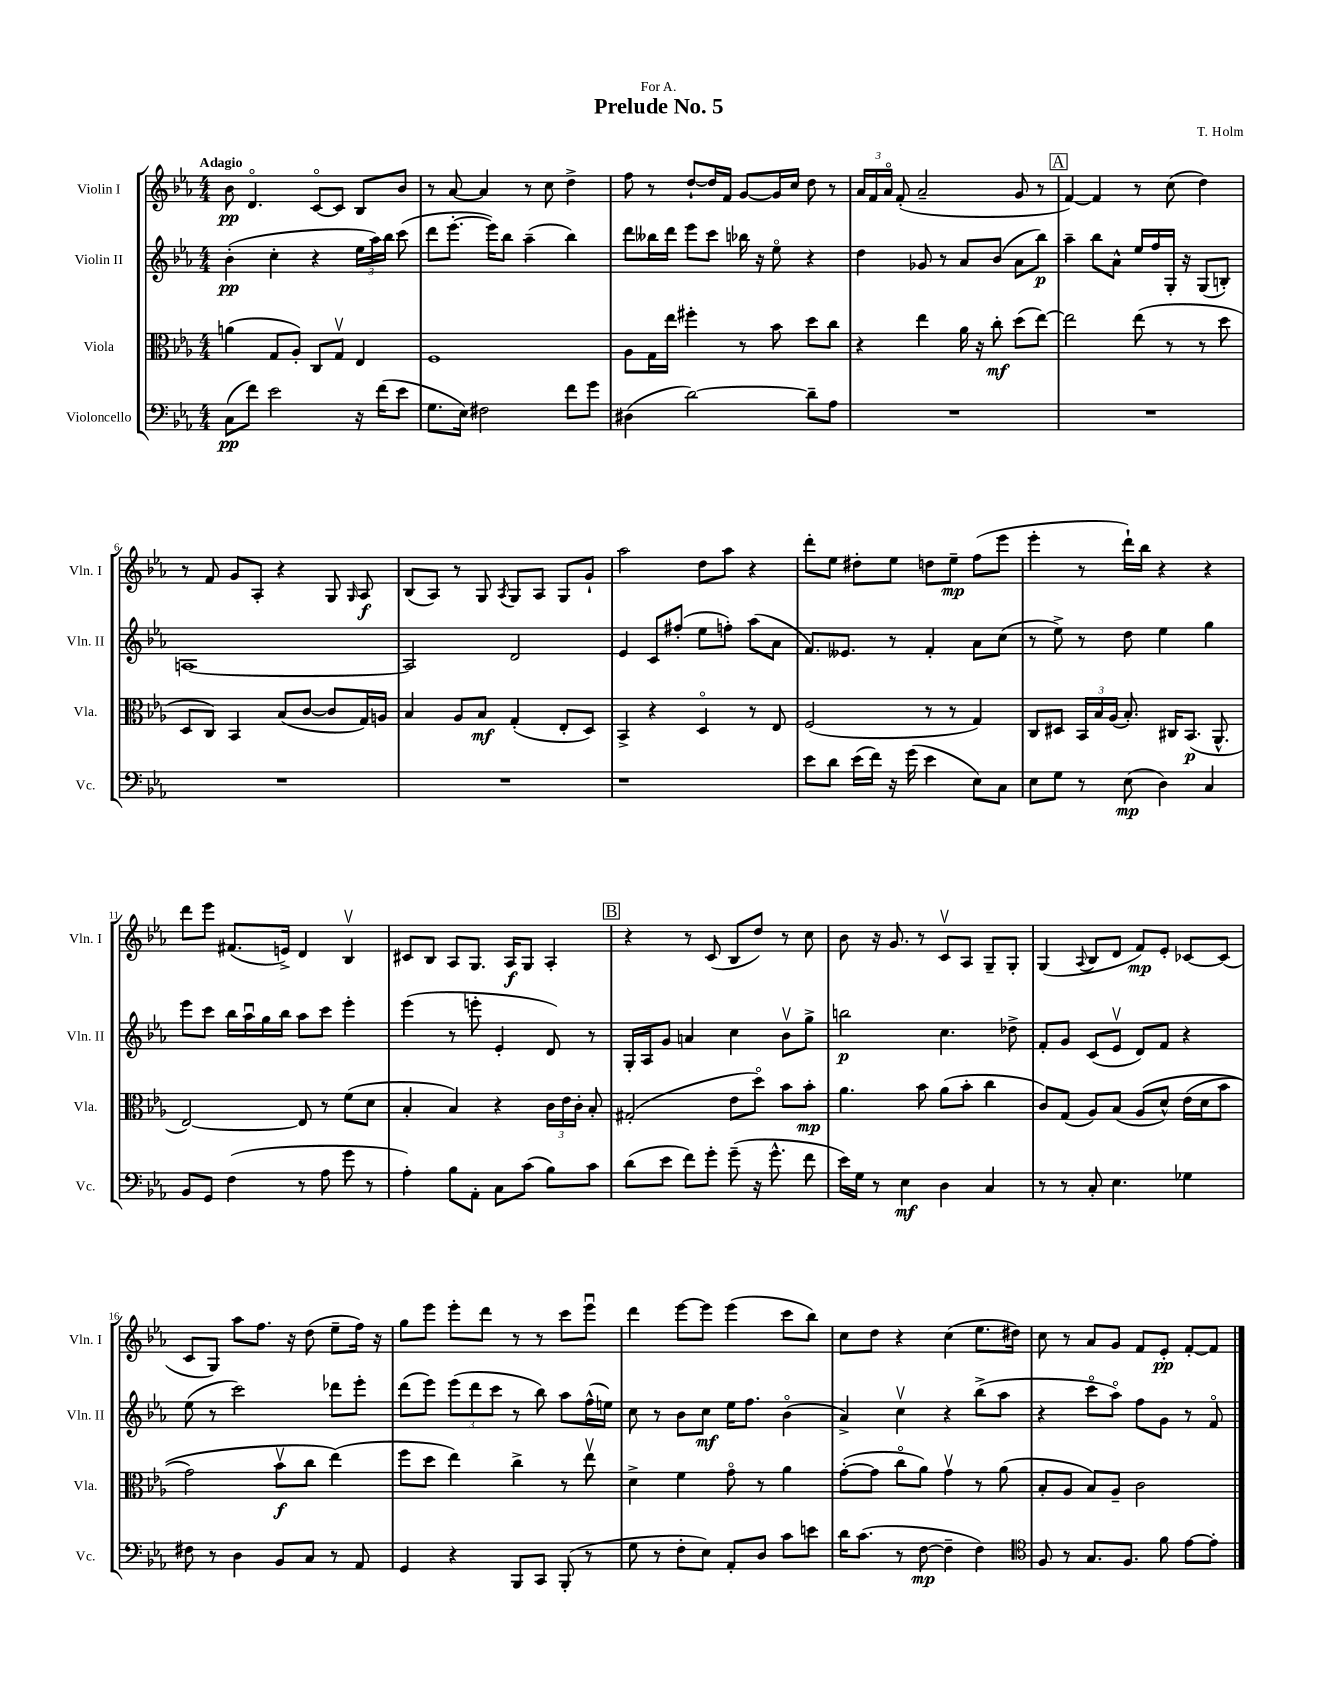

**kern	**kern	**kern	**kern
*staff4	*staff3	*staff2	*staff1
*clefF4	*clefC3	*clefG2	*clefG2
*k[b-e-a-]	*k[b-e-a-]	*k[b-e-a-]	*k[b-e-a-]
*M4/4	*M4/4	*M4/4	*M4/4
(8C	(4a	(4b-'	8b-
8f)	.	.	4.do
2e-	8G	4cc'	.
.	8A-')	.	.
.	8C	4r	[8co
.	8Gv	.	8c]
16r	4E-	24ee-	8B-
.	.	24aa-)	.
(16f	.	.	.
.	.	24bb-	.
8e-	.	(8ccc	8b-
=	=	=	=
8.G	1F	8ddd	8r
.	.	[8.eee-'	[8a-
16E-)	.	.	.
2F#	.	.	4a-]
.	.	16eee-])	.
.	.	8bb-	.
.	.	(4aa-~	8r
.	.	.	8cc
8f	.	4bb-)	4dd^
8g	.	.	.
=	=	=	=
(4D#	8A-	8ddd	8ff
.	16G	16bb--	8r
.	16ee-	16ddd	.
[2d)	4ff#'	8eee-	[8dd`
.	.	8ccc	16dd]
.	.	.	16f
.	8r	16bb-	[8g
.	.	16r	.
.	8b-	8ee-o	16g]
.	.	.	16cc
8d~]	8dd	4r	8dd
8A-	8cc	.	8r
=	=	=	=
1r	4r	4dd	24a-
.	.	.	24f
.	.	.	24a-o
.	.	.	(8f'
.	4ee-	8g-	2a-~
.	.	8r	.
.	16a-	8a-	.
.	16r	.	.
.	8cc'	(8b-	.
.	(8dd	8a-	8g
.	[8ee-)	8bb-)	8r
=	=	=	=
1r	2ee-]	4aa-~	[4f)
.	.	8bb-	4f]
.	.	8a-^^	.
.	(8ee-	16ee-	8r
.	.	16ff	.
.	8r	16G'	(8cc
.	.	16r	.
.	8r	(8G	4dd)
.	8dd	8B')	.
=	=	=	=
1r	8D	[1A	8r
.	8C)	.	8f
.	4BB-	.	8g
.	.	.	8A-'
.	(8B-	.	4r
.	[8c	.	.
.	8c]	.	8G
.	.	.	16qqG
.	16G)	.	8A-
.	16A	.	.
=	=	=	=
1r	4B-	2A]	(8B-
.	.	.	8A-)
.	8A-	.	8r
.	8B-	.	8G
.	.	.	8qA-
.	(4G'	2d	8G
.	.	.	8A-
.	8E-'	.	8G
.	8D)	.	8g`
=	=	=	=
1r	4BB-^	4e-	2aa-
.	4r	8c	.
.	.	(8ff#'	.
.	4Do	8ee-	8dd
.	.	8ff')	8aa-
.	8r	(8aa-	4r
.	8E-	8a-	.
=	=	=	=
8e-	(2F	8.f)	8ddd'
8d	.	.	8ee-
.	.	8.e--	.
(16e-	.	.	8dd#'
16f)	.	.	.
16r	.	8r	8ee-
(16g	.	.	.
4e-	8r	4f'	8dd
.	8r	.	8ee-~
8E-)	4G)	8a-	(8ff
8C	.	(8cc	8eee-
=	=	=	=
8E-	8C	8r	4eee-'
8G	8D#	8ee-^)	.
8r	24BB-	8r	8r
.	24B-	.	.
.	(24A-	.	.
(8E-	8.B-')	8dd	16ddd`)
.	.	.	16bb-
4D)	.	4ee-	4r
.	16C#	.	.
.	(8.BB-	.	.
4C	.	4gg	4r
.	8.AA-^^	.	.
=	=	=	=
8BB-	[2E-)	8eee-	8ddd
8GG	.	8ccc	8eee-
(4F	.	16bb-	(8.f#
.	.	16aa-u	.
.	.	16gg	.
.	.	16bb-	16e^)
8r	8E-]	8aa-	4d
8A-	8r	8ccc	.
8g	(8f	4eee-'	4B-v
8r	8d	.	.
=	=	=	=
4A-')	4B-'	(4eee-	8c#
.	.	.	8B-
8B-	4B-)	8r	8A-
8AA-'	.	8eee'	8.G
8C	4r	4e-'	.
.	.	.	16A-
(8c	.	.	8G
8B-)	24c	8d)	4A-'
.	24e-	.	.
.	24c'	.	.
8c	8B-'	8r	.
=	=	=	=
(8d	(2G#'	16G'	4r
.	.	16A-	.
8e-	.	8g	.
8f)	.	4a	8r
8g'	.	.	(8c
(8g~	8e-	4cc	8B-
16r	8ddo)	.	8dd)
8.g^^	.	.	.
.	8b-	8b-v	8r
8f	8b-'	8gg^	8cc
=	=	=	=
16e-)	4.a-	2bb	8b-
16G	.	.	.
8r	.	.	16r
.	.	.	8.g
4E-	.	.	.
.	8b-	.	8r
4D	(8a-	4.cc	8cv
.	8b-'	.	8A-
4C	4cc	.	8G~
.	.	8dd-^	8G'
=	=	=	=
8r	8c)	8f'	(4G
8r	(8G	8g	.
.	.	.	8qqA-
8C'	8A-)	(8c	8B-
4.E-	(8B-	8e-v	8d
.	&(8A-	8d)	8f)
.	8d^^)	8f	8e-'
4G-	(16e-	4r	[8c-
.	16d	.	.
.	8b-	.	(8c-]
=	=	=	=
8F#	2g)	(8ee-	8c
8r	.	8r	8G)
4D	.	2ccc)	8aa-
.	.	.	8.ff
8BB-	8b-v	.	.
.	.	.	16r
8C	8cc	.	(8dd
8r	(4ee-&)	8ddd-	8ee-~
8AA-	.	8eee-'	16ff)
.	.	.	16r
=	=	=	=
4GG	8ff	(8ddd	8gg
.	8dd	8eee-)	8eee-
4r	4ee-)	(12eee-	8eee-'
.	.	12ddd	.
.	.	.	8ddd
.	.	12ccc	.
8BBB-	4cc^	8r	8r
8CC	.	8bb-)	8r
(8BBB-'	8r	8aa-	8ccc
8r	8ee-v	(16ff^^	8eee-u
.	.	16ee)	.
=	=	=	=
8G	4d^	8cc	4ddd
8r	.	8r	.
8F'	4f	8b-	[8eee-
8E-)	.	8cc	8eee-]
8AA-'	8go	16ee-	(4eee-
.	.	8.ff	.
8D	8r	.	.
8c	4a-	(4b-o	8ccc
8e	.	.	8bb-)
=	=	=	=
16d	([8g'	4a-^)	8cc
(8.c	.	.	.
.	8g]	.	8dd
8r	8cco	4ccv	4r
[8F	8a-)	.	.
4F~]	4gv	4r	(4cc
4F)	8r	(8bb-^	8.ee-
.	(8a-	8aa-	.
.	.	.	16dd#)
=	=	=	=
*clefC4	*	*	*
8F	8B-'	4r	8cc
8r	8A-	.	8r
8.G	8B-)	8ccco	8a-
.	8A-~	8aa-o)	8g
8.F	.	.	.
.	2c	8ff	8f
8f	.	8g	8e-'
[8e-	.	8r	[8f'
8e-']	.	8fo	8f]
==	==	==	==
*-	*-	*-	*-
